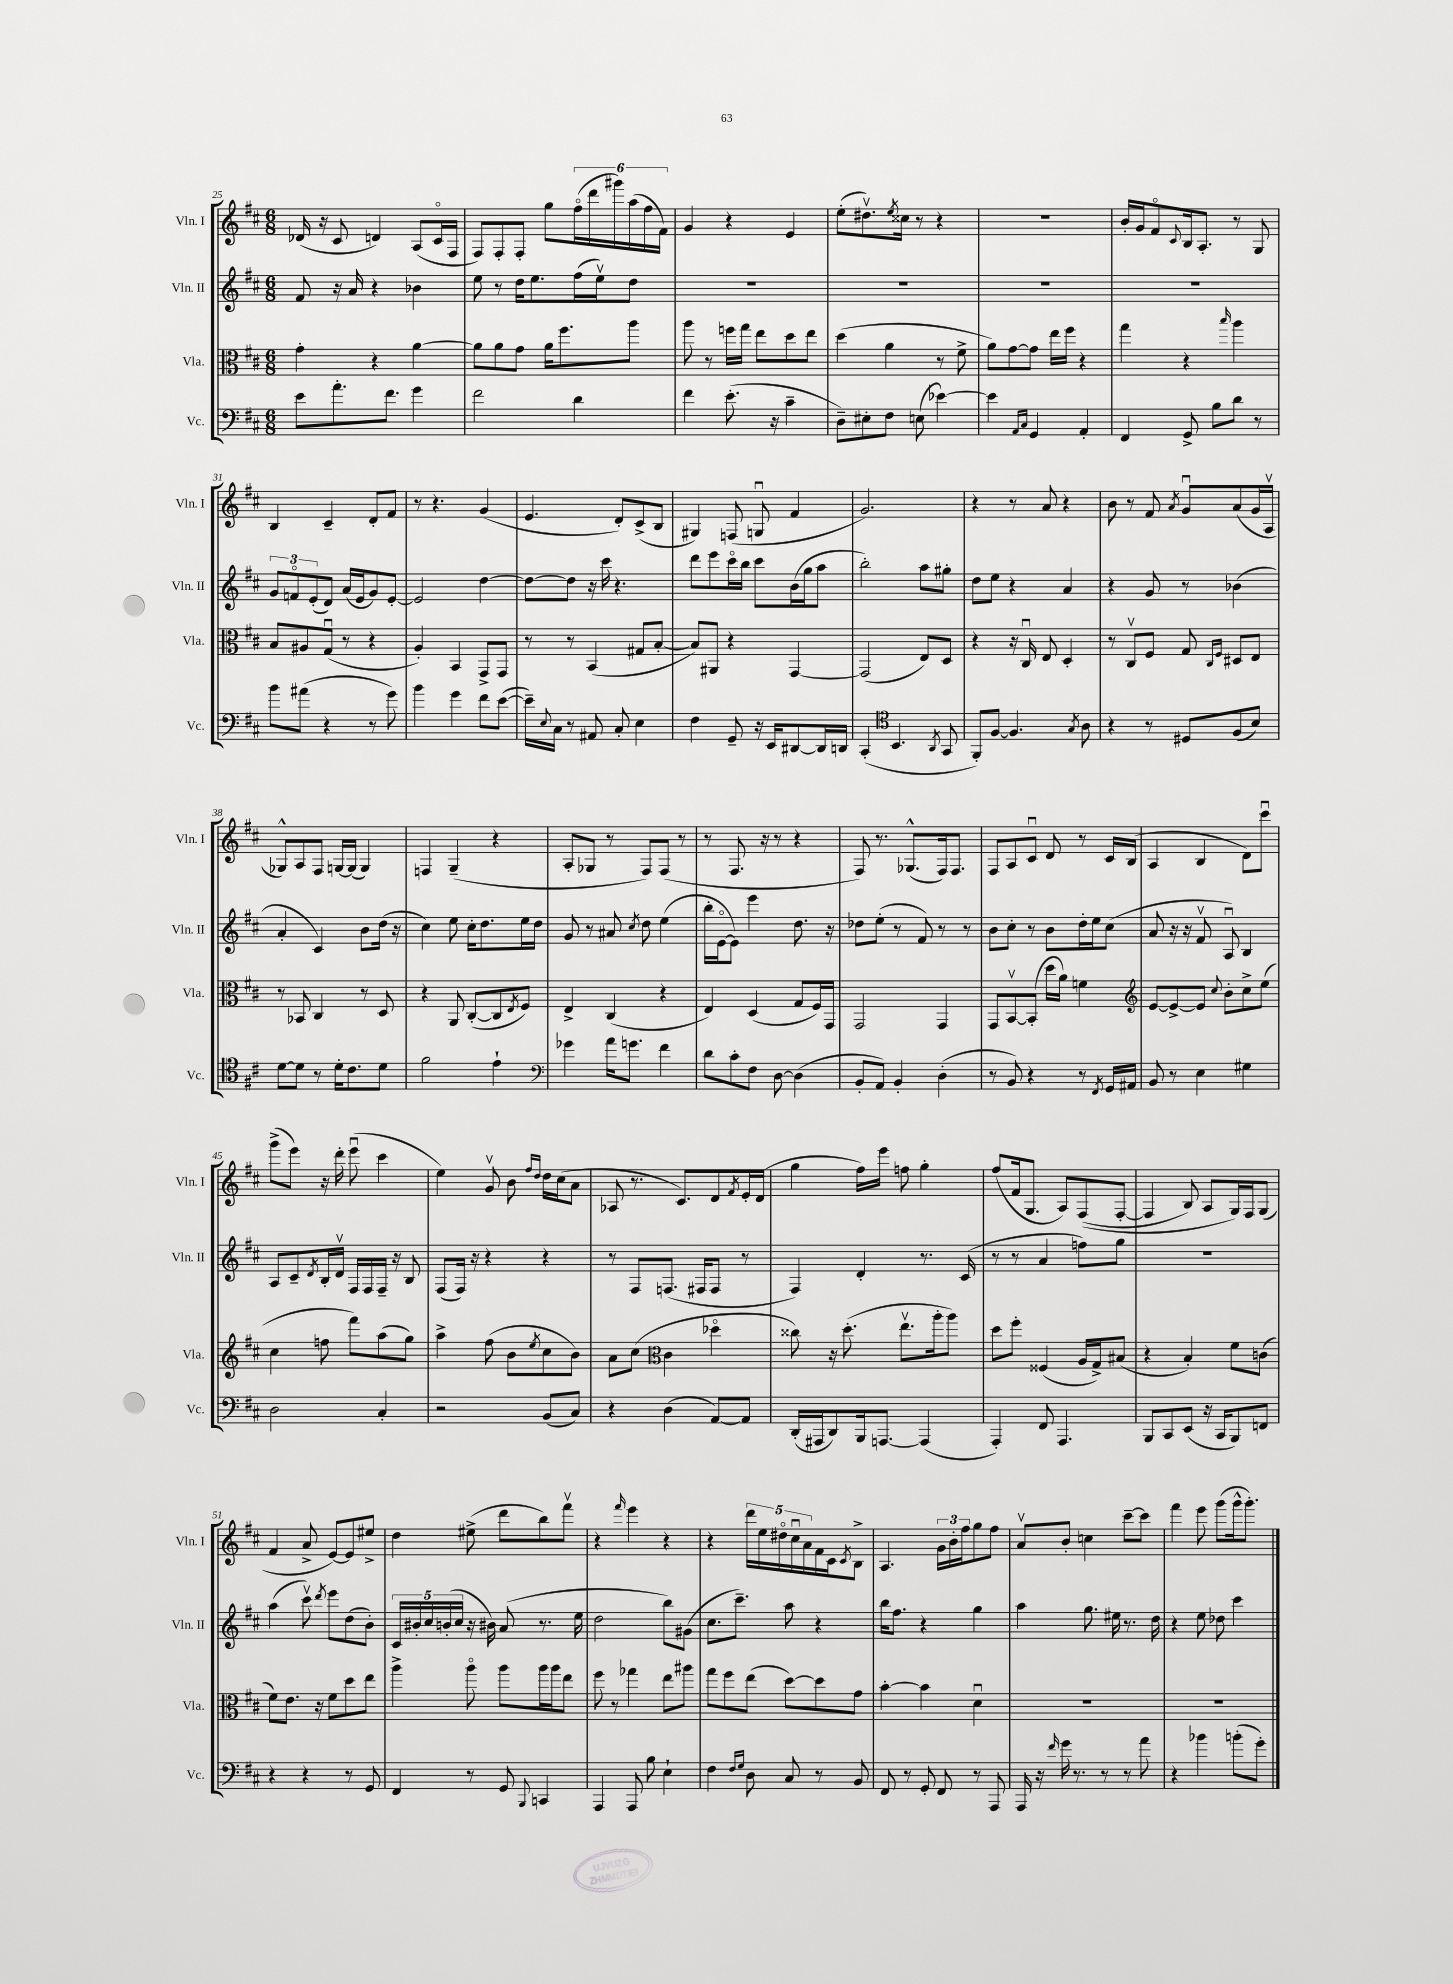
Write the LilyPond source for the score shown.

<<
\new StaffGroup <<
\new Staff = "s0" \with { instrumentName = "Vln. I" shortInstrumentName = "Vln. I" } {
    \clef treble \key d \major \numericTimeSignature \time 6/8
    des'16( r16 cis'8 d'4) a8( cis'16\flageolet fis16 |
    fis8) fis8-. fis8-. g''8 \tuplet 6/4 { fis''16\flageolet( d'''16 gis'''16) a''16( fis''16 fis'16) } |
    g'4 r4 e'4 |
    e''8-.( dis''8.\upbow) \acciaccatura { e''8 } cisis''16 r8 r4 |
    R2. |
    b'16-. g'16 fis'8\flageolet \appoggiatura { cis'8 } b16 a8.-. r8 g8 |
    b4 cis'4-- d'8-. fis'8 |
    r8 r4. g'4( |
    e'4. d'8-.) cis'8->( b8 |
    gis4) f8( g8\downbow fis'4 |
    g'2.) |
    r4 r8 a'8 r4 |
    b'8 r8 fis'8 \acciaccatura { a'8 } g'8\downbow a'8( g'16 a16\upbow |
    ges8-^) a8 fis8 g16~ g16( g4) |
    f4 g4--( r4 |
    a8-. ges8 r8 fis8) fis8( r8 |
    r8 fis8. r16 r8 r4 |
    fis8) r8. ges8.-^( fis16) fis8. |
    fis8 a8 cis'8\downbow d'8 r8 cis'16 b16( |
    a4 b4 d'8) cis'''8\downbow |
    g'''8->( e'''8) r16 d'''16-. e'''8\downbow( cis'''4 |
    e''4) g'8\upbow b'8 \grace { fis''16 d''16 } d''16 cis''16( a'8 |
    aes8 r8. cis'8.) d'8 \acciaccatura { fis'8 } e'16-. d'16( |
    g''4 fis''16) e'''16 f''8 g''4-. |
    fis''8( fis'16 g8. a8) fis8(\( fis8~-. |
    fis4 b8) a8 g16\) fis16 g8( |
    fis'4 a'8-> e'8~) e'8 eis''8-> |
    d''4 eis''8->( d'''8 b''8) fis'''8\upbow |
    r4 \grace { fis'''16 } e'''4 r4 |
    r4 \tuplet 5/4 { d'''16 e''16 dis''16\flageolet cis''16\downbow a'16 } fis'16 cis'16 \acciaccatura { cis'8 } b8-> |
    a4. \tuplet 3/2 { g'16 b'16-. fis''16 } g''8 fis''8 |
    a'8\upbow b'8-. c''4 cis'''8~-- cis'''8 |
    fis'''4 e'''8 g'''8( g'''16-^ g'''8.-.) \bar "|." |
}
\new Staff = "s1" \with { instrumentName = "Vln. II" shortInstrumentName = "Vln. II" } {
    \clef treble \key d \major \numericTimeSignature \time 6/8
    fis'8 r16 a'16 r4 bes'4 |
    e''8 r8 d''16 e''8. fis''16( e''16\upbow) d''8 |
    R2. |
    R2. |
    R2. |
    R2. |
    \tuplet 3/2 { g'8 f'8\flageolet e'8-.( } d'8) a'16( e'16 g'8) e'8~-. |
    e'2 d''4~ |
    d''8~ d''8 r16 cis'''16 r4. |
    d'''8 e'''8 cis'''16\flageolet b''16 cis'''8 b'16( g''16 a''8 |
    b''2-.) a''8 gis''8-. |
    d''8 e''8 r4 a'4 |
    r4 g'8 r8 bes'4( |
    a'4-. cis'4) b'8 d''16( r16 |
    cis''4) e''8 cis''16-. d''8. e''16 d''16 |
    g'8 r8 ais'8 \acciaccatura { cis''8 } d''8 e''4( |
    b''16-. e'16~\flageolet e'8) e'''4 d''8. r16 |
    des''8 e''8-.( r8 fis'8) r8 r8 |
    b'8 cis''8-. r8 b'8 d''16-. e''16 cis''8( |
    a'8 r16 r16 fis'8\upbow a8\downbow) b4 |
    a8 cis'8-- \acciaccatura { d'8 } b16-. d'16\upbow fis16 fis16 fis16-- r16 b8 |
    fis8( fis16) r16 r4 r4 |
    r8 fis8 f8.( fis16 fis8 r8 |
    fis4) d'4-. r8. cis'16( |
    r8 r8 a'4 f''8) g''8 |
    R2. |
    a''4( cis'''8\upbow) \acciaccatura { d'''8 } e'''8 d''8( b'8-.) |
    \tuplet 5/4 { cis'16 bis'16-. cis''16 b'16-.( cis''16 } r16 bis'16) a'8( r8. e''16 |
    d''2 b''8) gis'8( |
    cis''8. cis'''8.--) a''8 r4 |
    b''16 fis''8. r4 g''4 |
    a''4 g''8. eis''16 r8. d''16 |
    r4 e''8 des''8 cis'''4 \bar "|." |
}
\new Staff = "s2" \with { instrumentName = "Vla." shortInstrumentName = "Vla." } {
    \clef alto \key d \major \numericTimeSignature \time 6/8
    g'4-. r4 a'4~ |
    a'8 a'8 g'8 a'16 fis''8. a''8 |
    a''8 r8 f''16 g''16 e''8 d''8 e''8 |
    d''4( a'4 r8 fis'8-> |
    a'8) g'8~ g'8 e''16 fis''16 r4 |
    g''4 r4 \grace { b''16 } a''4 |
    b8 ais8 g8\downbow( r8 r4 |
    a4-.) b,4 g,8-> g,8 |
    r8 r8 b,4( gis8 b8~-. |
    b8) ais,8 r4 g,4~ |
    g,2( e8) d8 |
    r4 r16 cis16\downbow e8 d4-. |
    r8 cis8\upbow fis8 g8 \grace { cis16 fis16 } dis8 e8 |
    r8 bes,8 cis4 r8 d8 |
    r4 a,8 cis8~-.( cis8 \acciaccatura { e8 } fis8) |
    e4-> cis4( r4 |
    e4) d4( g8 fis16) g,16 |
    g,2 g,4 |
    g,8 b,8~\upbow b,8-.( d''16 a'16) f'4 |
    \clef treble e'8~ e'8~-> e'8 \appoggiatura { cis''8 } b'8-. cis''8-> e''8( |
    cis''4 f''8 fis'''8) a''8( g''8) |
    a''4-> fis''8( b'8 \acciaccatura { e''8 } cis''8 b'8) |
    a'8 cis''8( \clef alto cis'4 des''4\flageolet |
    cisis''8) r16 d''8.-.( e''8.\upbow a''16-. a''8) |
    d''8 fis''8-. fisis4( a16 g16->) bis8( |
    r4 b4-.) fis'8 c'8( |
    fis'8) e'8. r16 fis'8 d''8 e''8 |
    a''4-> a''8\flageolet a''8 a''16 a''16 e''8 |
    fis''8 r8 ges''4 e''8 ais''8 |
    g''8 fis''8 e''8( d''8~) d''8 g'8 |
    b'4~-. b'4 d'4\downbow |
    R2. |
    R2. \bar "|." |
}
\new Staff = "s3" \with { instrumentName = "Vc." shortInstrumentName = "Vc." } {
    \clef bass \key d \major \numericTimeSignature \time 6/8
    e'8 a'8.-. fis'8. g'4 |
    fis'2 d'4 |
    fis'4 e'8.-.( r16 cis'4-- |
    d8--) eis8-. fis8 e8( ees'4~) |
    ees'4 \grace { a,16 cis16 } g,4 a,4-. |
    fis,4 g,8-> b8 d'8 r8 |
    b'8 ais'8( r4 r8 g'8) |
    b'4 g'4 fis'8 e'8~( |
    e'16--) \appoggiatura { e8 } cis16 r8 ais,8 cis8-. e4 |
    fis4 g,8-- r16 e,16 dis,8~ dis,16 d,16 |
    cis,4-.( \clef tenor b,4. \acciaccatura { a,8 } g,8 |
    fis,8-.) fis8~ fis4. \acciaccatura { g8 } a8 |
    r4 r8 dis8 fis8( b8) |
    d'8~ d'8 r8 d'16-. cis'8. d'8 |
    fis'2 e'4-! |
    \clef bass ges'4 a'16 g'8. fis'4 |
    d'8 cis'8-. fis8 d8~ d4( |
    b,8-. a,8) b,4-. d4-.( |
    r8 b,8) r4 r8 \acciaccatura { fis,8 } g,16 ais,16 |
    b,8 r8 e4 gis4 |
    d2 cis4-. |
    r2 b,8( cis8) |
    r4 d4( a,8~) a,8 |
    d,16-.( ais,,16 d,8) b,,16 a,,8.~ a,,4( |
    a,,4-.) fis,8 a,,4. |
    b,,8 cis,8 e,8( r16 cis,16 b,,8) f,8 |
    r4 r4 r8 g,8 |
    fis,4 r8 g,8 \appoggiatura { b,,8 } c,4 |
    a,,4 a,,8 b8 e4-! |
    fis4 \grace { fis16 g16 } d8 cis8 r8 b,8 |
    fis,8 r8 g,8-. fis,8 r8 a,,8 |
    a,,16 r16 \grace { fis'16 } g'16 r8. r8 r8 a'8 |
    r4 bes'4 b'8-.( g'8-.) \bar "|." |
}
>>
>>
\layout { \context { \Score currentBarNumber = #25 } }
